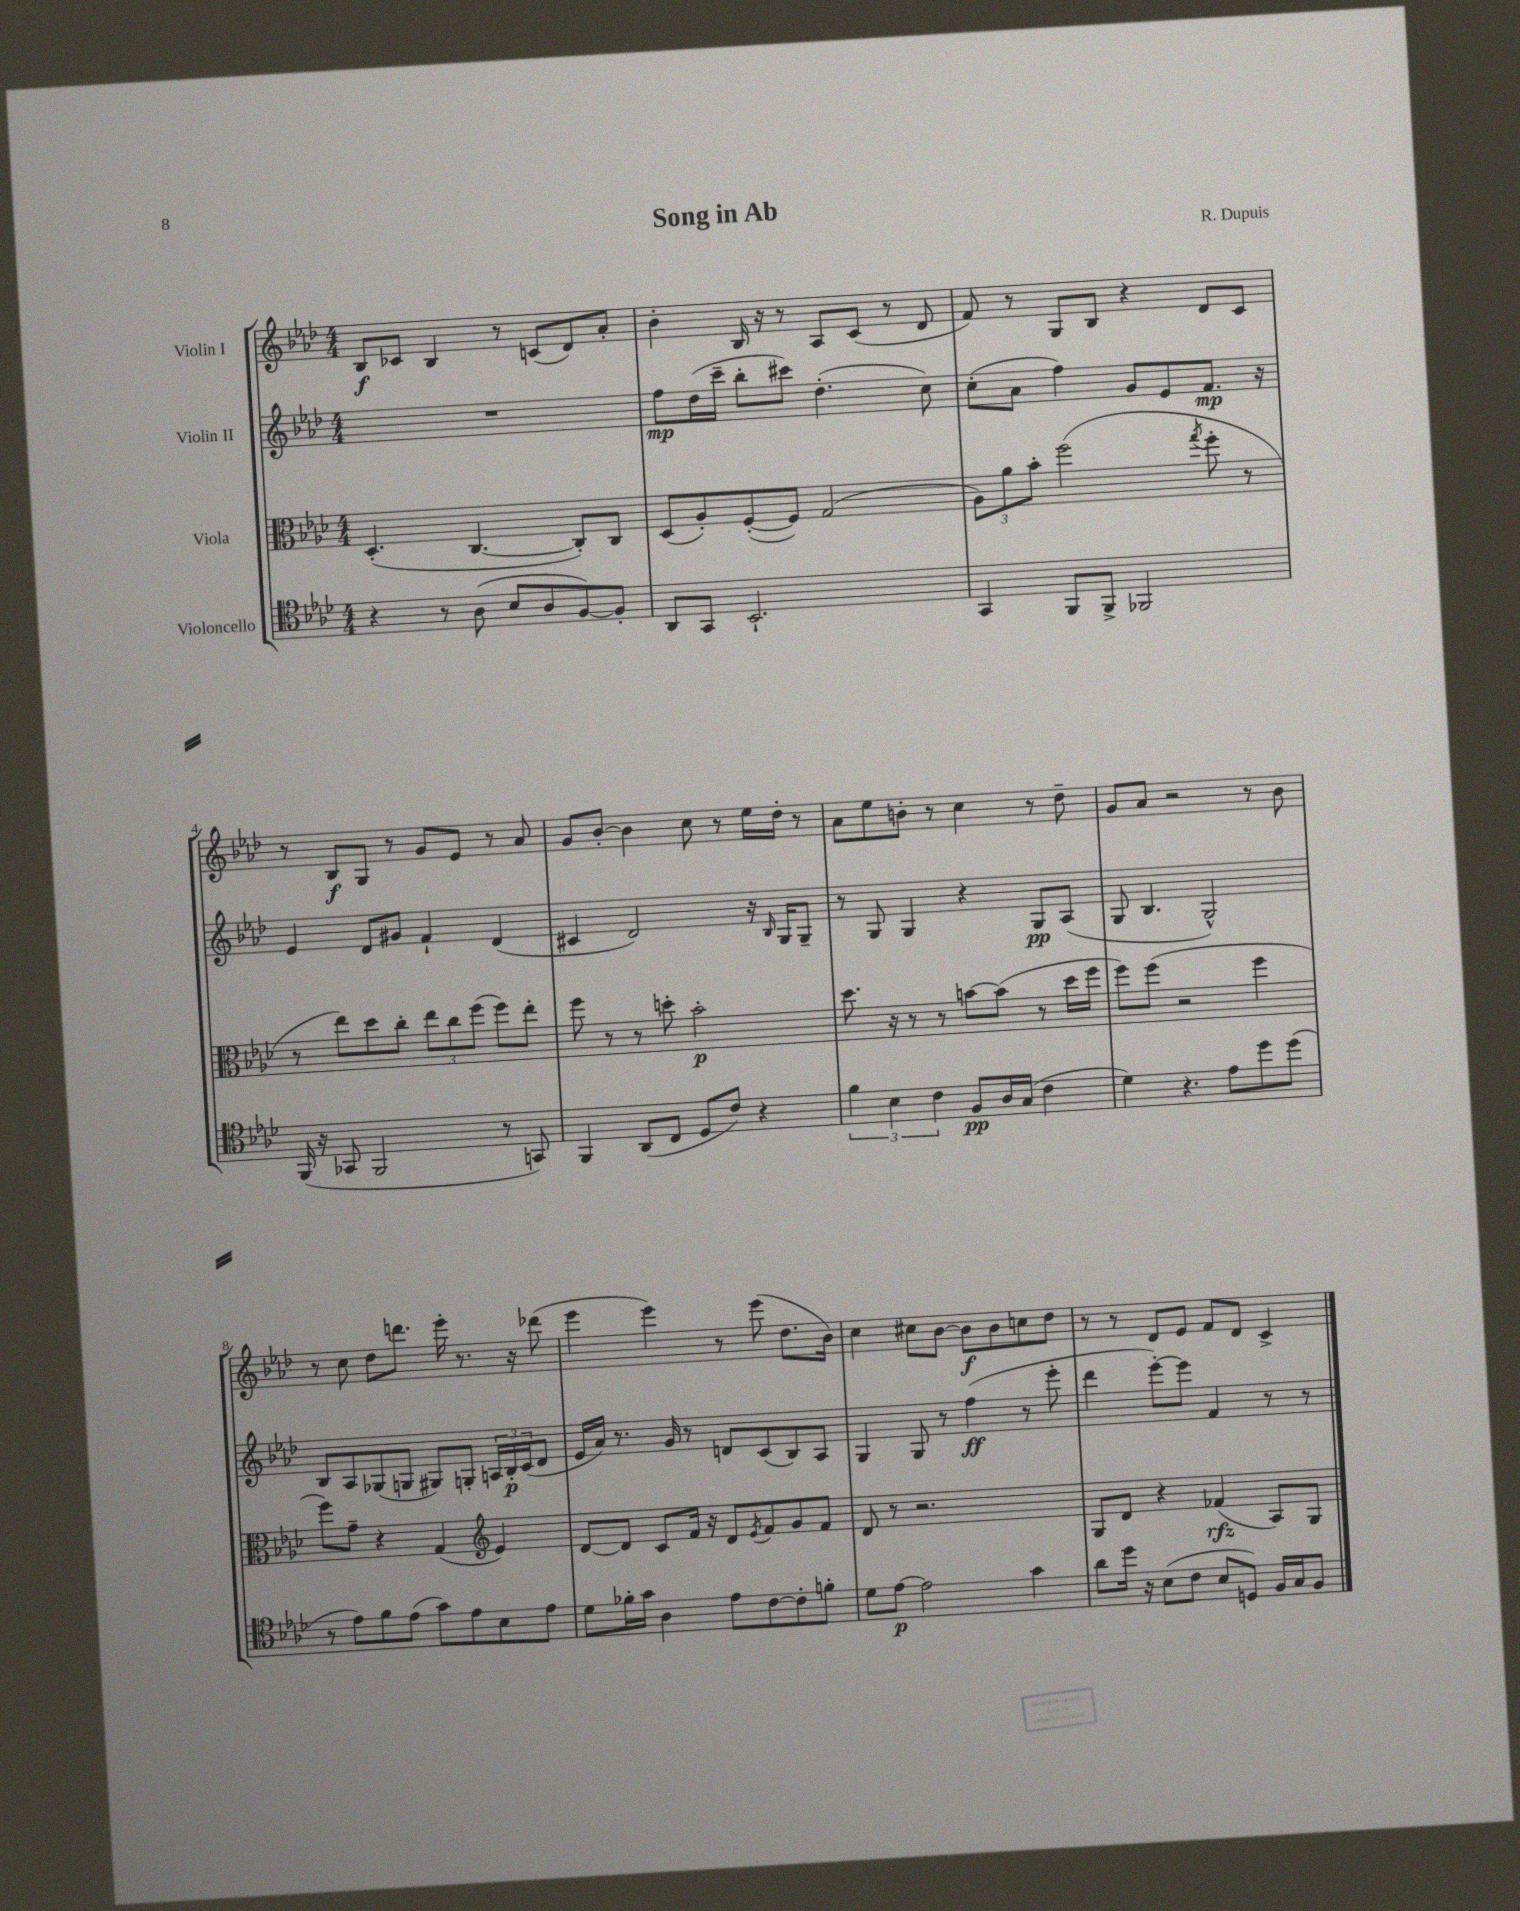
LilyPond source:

\header { title = "Song in Ab" composer = "R. Dupuis" }
<<
\new StaffGroup <<
\new Staff = "s0" \with { instrumentName = "Violin I" } {
    \clef treble \key aes \major \numericTimeSignature \time 4/4
    bes8\f ces'8 bes4 r8 c'8( des'8) aes'8-. |
    bes'4-. bes16 r16 r8 aes8 c'8( r8 des'8 |
    f'8) r8 g8 bes8 r4 des'8 c'8 |
    r8 bes8\f g8 r8 g'8 ees'8 r8 aes'8 |
    g'8 bes'8~-. bes'4 c''8 r8 ees''16 des''16-. r8 |
    aes'8 ees''8 b'8-. r8 c''4 r8 des''8-- |
    g'8 aes'8 r2 r8 bes'8 |
    r8 c''8 des''8 d'''8. ees'''16-. r8. r16 des'''8( |
    ees'''4 ees'''4) r8 ees'''8( des''8. bes'16) |
    c''4 cis''8 bes'8~ bes'8\f bes'8 c''8 des''8 |
    r8 r8 des'8 ees'8 f'8 des'8 c'4-> \bar "|." |
}
\new Staff = "s1" \with { instrumentName = "Violin II" } {
    \clef treble \key aes \major \numericTimeSignature \time 4/4
    R1 |
    f''8\mp des''16( c'''16-- bes''8-. cis'''8) des''4.-.( c''8) |
    c''8-.( aes'8 f''4) g'8 ees'8 f'8.\mp r16 |
    ees'4 des'8 gis'8 f'4-! des'4( |
    cis'4 des'2) r16 \grace { bes16 } g16 g8-- |
    r8 g8 g4 r4 g8\pp aes8( |
    g8 bes4. g2-^) |
    bes8 aes8 ges8( g8 gis8) g8-. \tuplet 3/2 { a16 bes16-.\p c'16( } des'8 |
    ees'16 aes'16) r8. g'16 r8 d'8 c'8( bes8) aes8 |
    g4 g8 r8 f''4\ff( r8 ees'''8-. |
    des'''4 ees'''8~-.) ees'''8 f'4 r8 r8 \bar "|." |
}
\new Staff = "s2" \with { instrumentName = "Viola" } {
    \clef alto \key aes \major \numericTimeSignature \time 4/4
    des4.-.( c4.~ c8-.) c8 |
    des8( aes8-.) f8~-.( f8) g2( |
    \tuplet 3/2 { aes8) aes'8 bes'8-. } f''2( \acciaccatura { g''8 } f''8-. r8 |
    r8 ees''8) des''8 c''8-. \tuplet 3/2 { ees''8 c''8 f''8( } f''8) ees''8-. |
    f''8 r8 r8 d''8-. bes'2-.\p |
    des''8. r16 r8 r8 b'8~ b'8( r8 des''16 f''16 |
    f''8) f''8( r2 f''4 |
    f''8) g'8-- r4 g4( \clef treble ees'4) |
    des'8~ des'8 c'8 f'16 r16 des'8 \acciaccatura { ees'8 } f'8 g'8 f'8 |
    des'8 r8 r2. |
    g8 des'8 r4 fes'4\rfz( aes8) g8 \bar "|." |
}
\new Staff = "s3" \with { instrumentName = "Violoncello" } {
    \clef tenor \key aes \major \numericTimeSignature \time 4/4
    r4 r8 aes8( bes8 aes8 f8~) f8-. |
    aes,8 g,8 bes,2.-! |
    g,4 f,8 f,8-> fes,2 |
    f,16( r16 ges,8 f,2 r8 g,8) |
    f,4 aes,8( c8 des8 c'8) r4 |
    \tuplet 3/2 { f'4 bes4 c'4 } f8\pp aes16 g16( c'4 |
    des'4) r4. ees'8 des''8 des''8( |
    r8 ees'8) f'8 ees'8( g'8) ees'8 bes8 ees'8 |
    des'8 fes'16-. g'16 aes4 ees'8 c'8~ c'8-. f'8-. |
    des'8 ees'8~\p ees'2 g'4 |
    aes'8 des''16 r16 bes8( c'8 bes8 d8) f16 g16 f8 \bar "|." |
}
>>
>>
